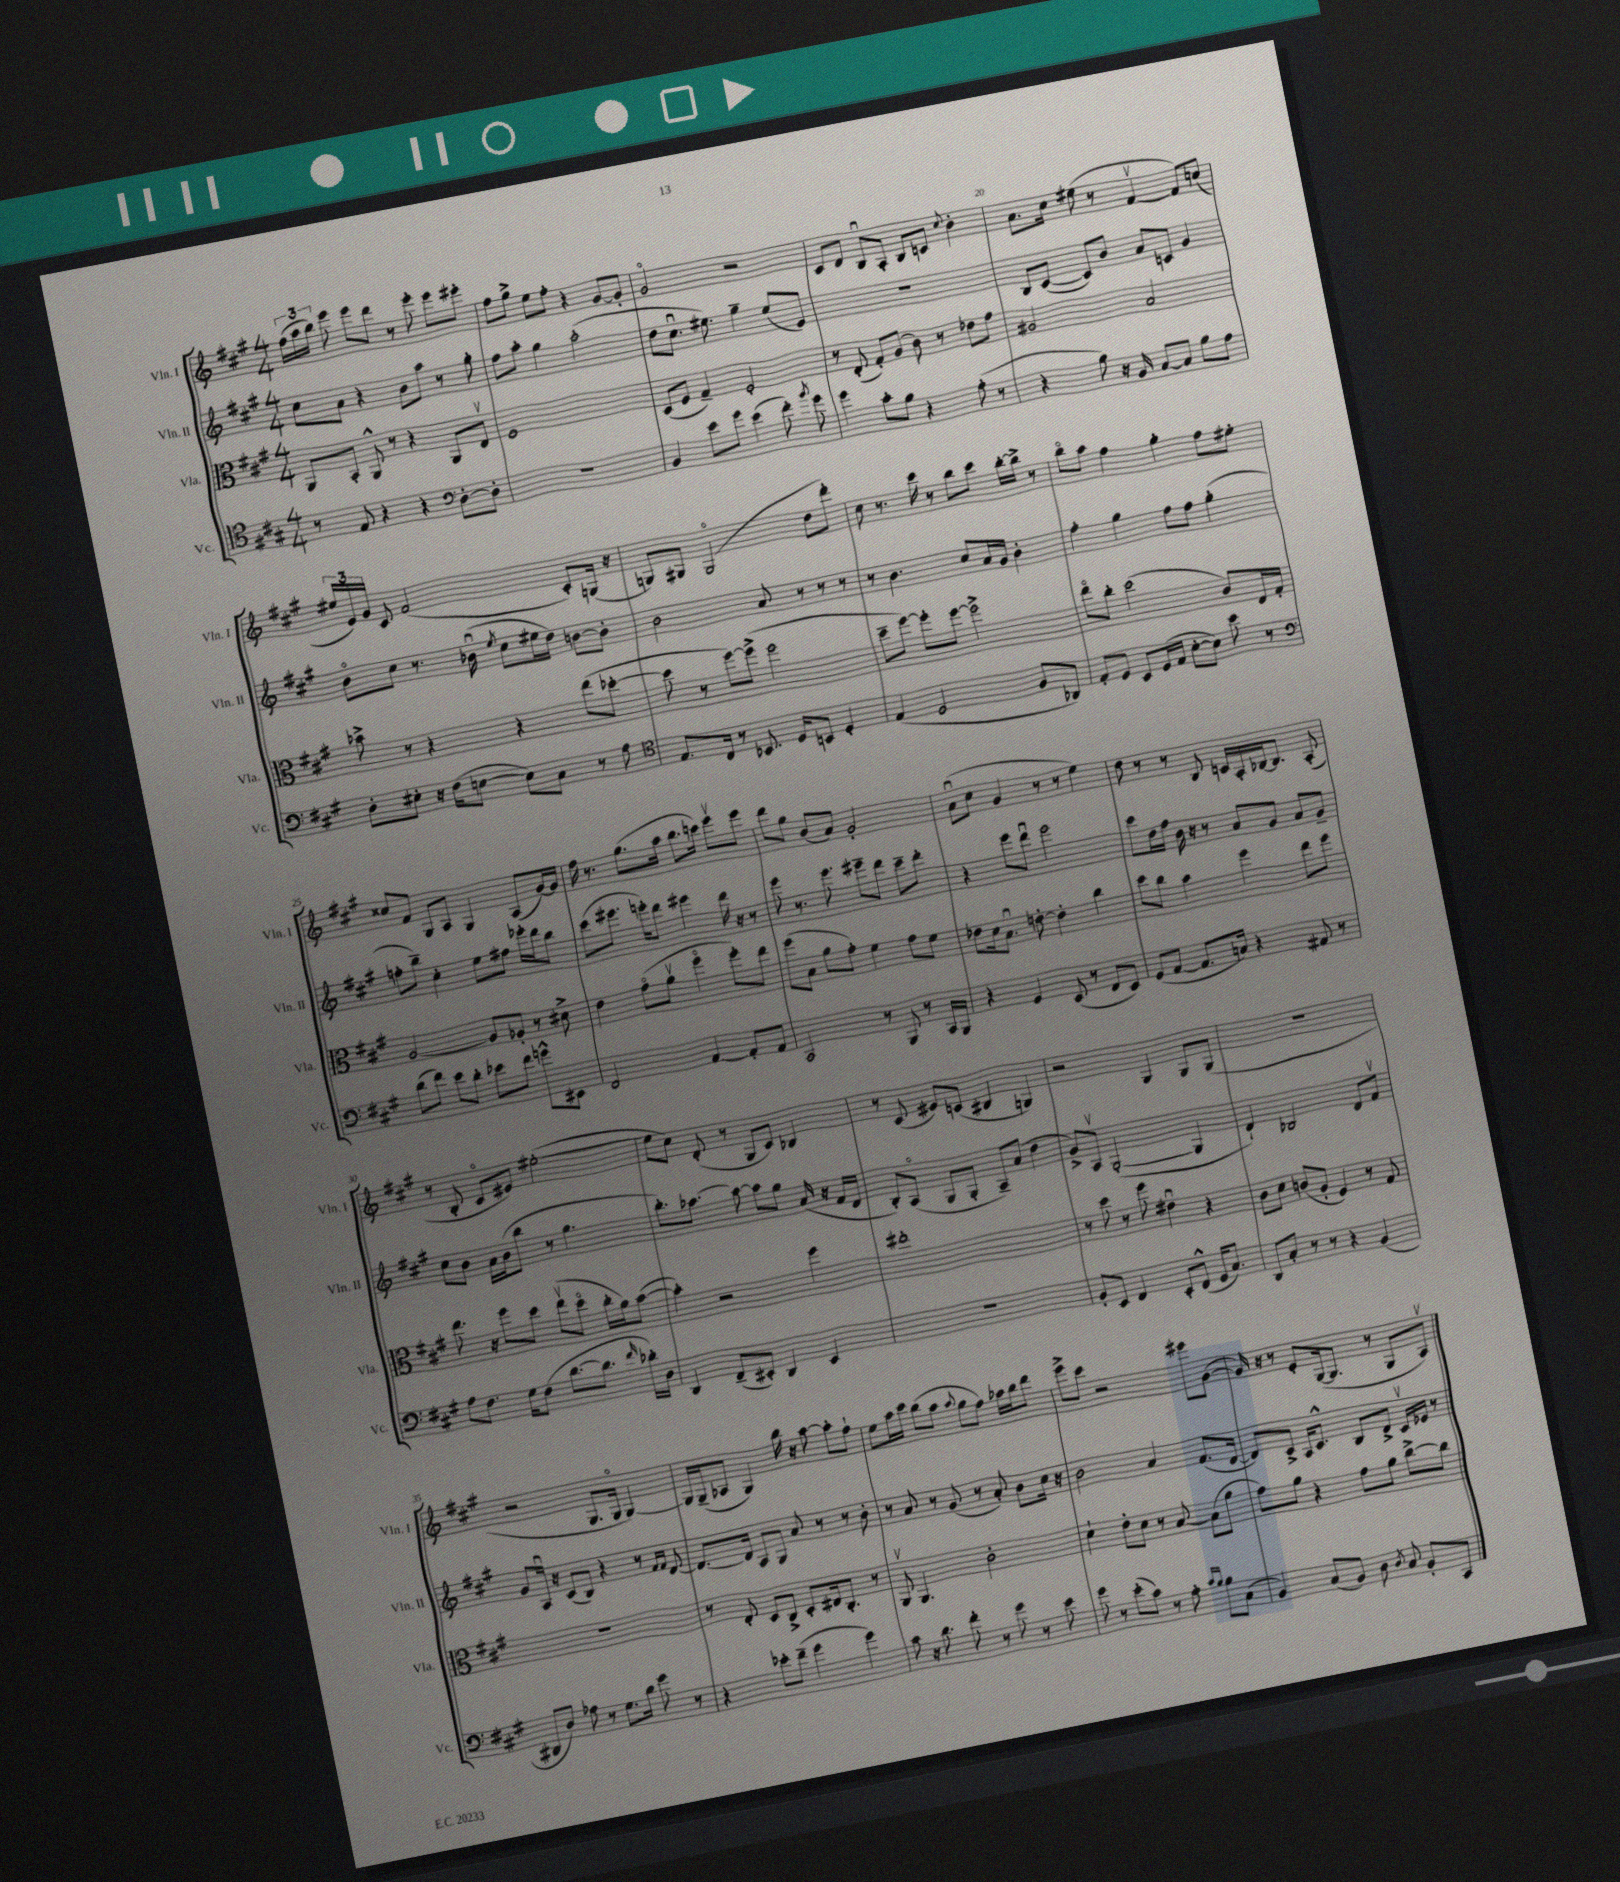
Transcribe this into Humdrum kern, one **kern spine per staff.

**kern	**kern	**kern	**kern
*staff4	*staff3	*staff2	*staff1
*clefC4	*clefC3	*clefG2	*clefG2
*k[f#c#g#]	*k[f#c#g#]	*k[f#c#g#]	*k[f#c#g#]
*M4/4	*M4/4	*M4/4	*M4/4
8r	8AA/L	8cc#\L	(24ff#\LL
.	.	.	24aa\
.	.	.	24bb\JJ)
8E/	8BB'/J	8a\J	8eee\
4r	8AA^^/	4r	8eee\L
.	8r	.	8ddd\J
4r	4r	8b\L	8r
.	.	8aa\J	8eee'\
*clefF4	*	*	*
[8D'\L	8AA/L	8r	8eee\L
8D'\]J	8Ev/J	8gg#'\	8eee#'\J
=	=	=	=
1r	1F#	8ff#\L	8ff#\L
.	.	8aa'\J	8gg#^\J
.	.	4gg#\	8ee\L
.	.	.	8ff#'\J
.	.	(2aa'\	4r
.	.	.	[8g#/L
.	.	.	8g#'/]J
=	=	=	=
4BB/	(8D/L	8dd\L	2g#o/
.	8F#/J	8.cc#u\J	.
8e\L	4G#~/)	.	.
.	.	8.ee#\)	.
8g#\J	.	.	.
(4e\	2F#'/	4gg#~\	2r
8f#'\)	.	(8ee#/L	.
8qb/	.	.	.
8g#\	.	8e/J)	.
=	=	=	=
4g#\	8r	1r	8c#/L
.	(8E'/	.	8d/J
8c#'\L	8G#'/L)	.	8Bu/L
8B\J	(8A/J	.	8A'/J
4r	8c#\)	.	8B/L
.	8r	.	8c/J
.	.	.	8qqcc#/
(8A'\	8e-\L	.	4b'\
8r	8g#\J	.	.
=	=	=	=
4r	2A#/	8B/L	8.a\L
.	.	([8c#/J	.
.	.	.	16cc#\Jk
8B\)	.	8c#/]L)	(8ee#\
16r	.	8b/J	8r
16BB/	.	.	.
[8C#/L	2B/	8a/L	[4f#v/
8C#/]J	.	8c/J	.
8B\L	.	4g#/	8f#/]L)
8A\J	.	.	(8cc/J
=	=	=	=
8D'\L	8b-^\	8bo\L	24ee#/LL
.	.	.	24e/)
.	.	.	24g#/JJ
8E#'\J	8r	8cc#\J	8c#/
16r	4r	8.r	(2f#/
(16F#\LK	.	.	.
[8E\J	.	.	.
.	.	(16b-u\	.
.	.	8qee/	.
8E\]L)	4r	8cc#\L	.
8C#\J	.	16ee#\L	.
.	.	16dd\JJ)	.
8r	(8ee\L	[8b\L	8c#'/L)
8A\	[8dd-'\J	8b'\]J	(16G/Jk
.	.	.	16r
=	=	=	=
*clefC4	*	*	*
8.E/L	8dd-\]	2b\	8G/L)
.	8r	.	8G#/J
16C#/Jk	.	.	.
8r	[8ff#\L)	.	(2G#o/
8.BB-/	(8ff#^\]J	.	.
.	2ff#\	8a/	.
16D/LK	.	.	.
8BB/J	.	8r	.
4D'/	.	8r	8dd\L
.	.	8r	8ddd'\J)
=	=	=	=
(4E/	8dd~\L	8r	8cc#\
.	[8ff#\J)	4.b\	8.r
2D/	8ff#'\]L	.	.
.	.	.	16ccc#\
.	[8ff#\J	.	8r
.	2ff#^\]	8cc#/L	8bb\L
.	.	16a/L	8ccc#\J
.	.	16g#/JJ	.
8F#/L	.	4b'\	[16bb'\LL
.	.	.	16bb^\]JJ
8AA-/J)	.	.	8r
=	=	=	=
8E'/L	8eeo\L	4ff#'\	8bbo\L
8D/J	8cc#'\J	.	8aa\J
8BB/L	(2dd\	4gg#\	4ff#\
(16D/L	.	.	.
16E/JJ	.	.	.
[8B'\L	.	8ff#\L	4gg#'\
8B\]J)	.	8ff#\J	.
8b\	8c#/L)	(4gg#'\	8ff#\L
8r	16E/L	.	8ee#'\J
.	16G#'/JJ	.	.
=	=	=	=
*clefF4	*	*	*
(8d\L	[2A/	8ff'\L	8cc##/L
8f#\J)	.	8bb~\J)	8f#/J
8e\L	.	4cc#'\	8G#/L
8d'\J	.	.	8A/J
8e-\L	8A/]L	8ee\L	4G#/
8f#\J	8A-'/J	8ff#\J	.
8g^^\L	8r	16eee-'\LL	(8A/L
.	.	16ddd\J	.
8EE#\J	8d#^\	8bb\J	[16g#/L)
.	.	.	16g#/]JJ
=	=	=	=
2FF#/	4e\	(8ccc#\L	16ff#\
.	.	.	8.r
.	.	8.eee#\J	.
.	(8g#o\L	.	(8.gg#\L
.	.	16eee'\LK)	.
.	8av\J	8ddd\J	.
.	.	.	16aa\Jk
[4AA/	4ff#o\	4eee#\	8.bb\L
.	.	.	16ccc\Jk)
8AA'/]L	8ff#'\L)	16ddd\	8eeev\L
.	.	16r	.
8AA/J	8ee\J	8r	8eee\J
=	=	=	=
2CC#/	(8ff#\L	8eee\	8ddd\L
.	8B\J	8.r	8gg#\J
.	8a\L	.	(8b/L
.	.	8.eee\	.
.	8g#'\J)	.	8a/J)
8r	4f#\	8eee#~\L	2g#'/
8BBB/	.	8ddd\J	.
8r	8g#\L	8ccc#~\L	.
16CC#/LL	8f#\J	8ddd'\J	.
16BBB/JJ	.	.	.
=	=	=	=
4r	8e-\L	4r	(8au\L
.	16d\k	.	8cc#\J
.	8.Bu\J	.	.
4GG#/	.	8eee\L	4g#/
.	[8e'\	8dddu\J	.
(8EE/	4e'\]	2eee\	8r
8r	.	.	8r
8FF#/L	4cc#\	.	4ee\)
8EE/J)	.	.	.
=	=	=	=
(8GG#/L	8dd\L	8ccc#\L	8dd\
[8AA/J	8cc#\J	16dd\L	8r
.	.	16ff#\JJ	.
8.AA/]L	4b\	16b\	8r
.	.	16r	.
.	.	8r	8B/
16C/Jk)	.	.	.
4r	4ff#\	8a/L	16c/LL
.	.	.	16A'/
.	.	8g#/J	[16B-/J
.	.	.	8.B-/]J
8AA#/	8ee\L	8a/L	.
8r	8ff#\J	8g#~/J	(8A'/
=	=	=	=
8A\L	8.ee\	8cc#\L	8r
8.F#\J	.	8b\J	8B'/
.	16r	.	.
.	8ff#\L	16a\LL	8c#o/L
16G#\LK	.	(16b\J	.
(8F#\J	8dd\J	8bb\J	8e#/J)
[8.d\L	(8eev\L	8r	([2ee#'\
.	8ddo\J	4.gg#\	.
8.d\]J	.	.	.
.	16cc#'\LL	.	.
.	16a\J)	.	.
16qqf#/	.	.	.
16d-'\LL)	([8b\J	.	.
16D\JJ	.	.	.
=	=	=	=
4DD/	4b'\])	8.bb'\L)	8ee#\]L
.	.	.	8cc#\J)
.	.	[8.aa-\J	.
(8FF#~/L	2r	.	(8d'/
8EE#'/J)	.	8aa-\_	8r
4DD/	.	8aa-\]L	8G#/L
.	.	8gg#\J	8c#/J)
4EE#/	4ff#\	(16a/	4B-/
.	.	16r	.
.	.	16f#/LL	.
.	.	16d/JJ	.
=	=	=	=
1r	1ee#'	8B'/L)	8r
.	.	(8Ao/J	(8c#/
.	.	8G#/L	8e#/L)
.	.	8G#'/J	(8c/J
.	.	8A~/L)	4B#/
.	.	(8a/J	.
.	.	4dd\	4G/)
=	=	=	=
8BB'/L	8r	8g#^/L)	2r
8EE/J	8dd\	8Av/J	.
4FF#/	8r	([2G#'/	.
.	8ff#\	.	.
8EE'/L	4e#u\	.	4G#/
(8FF#^^/J	.	.	.
16GG#/LK	4r	4G#/]	8G#/L
8.C#/J)	.	.	.
.	.	.	(8G#/J
=	=	=	=
8DD/L	8c#\L	4d`/)	1r
8C#'/J	8d\J	.	.
8r	(8c/L	2B-/	.
8r	8A'/J	.	.
4r	4F#/)	.	.
(4BB/	8r	8d/L	.
.	8G#/	8f#v/J	.
=	=	=	=
8DD#/L	1r	8g#/L	2r
8D/J)	.	16Au/Jk	.
.	.	16r	.
8A-\	.	(8c#/L	.
8r	.	8B/J)	.
8.G#\L	.	4r	8.G#/L
16d\Jk	.	.	16G#o/Jk
8g#\	.	8r	[4G#/)
.	.	16qqf#/LL	.
.	.	16qqf#/JJ	.
8r	.	[8d/	.
=	=	=	=
4r	8r	8.d/_L	16G#/]LL
.	.	.	(16G#~/J
.	8E'/	.	8A-/J
.	.	16d/]Jk	.
8e-'\L	8D/L	8A/L	4G#/)
(8f#~\J	8C#^/J	8G#/J	.
4g#\	8D'/L	8a/	16bb\
.	.	.	16r
.	16E#/k	8r	[8aa\
.	8.C#'/J	.	.
4g#\)	.	8r	8aa'\]L
.	8r	8b'\	8ff#`\J
=	=	=	=
8c#\	8AAv/	8r	8ee\L
16r	4.AA/	8a/	16aa\L
8.d\	.	.	16ccc#\JJ
.	.	8r	(8bb\L
8f#'\	.	(8g#/	8aa\J
.	.	.	8qqaa/
8r	2c#'\	8r	8gg#\L
8g#\	.	8a'/)	8ff#\J)
8r	.	8b\L	16aa-\LL
.	.	.	16bb\J
8e\	.	16cc#\Jk	8ddd\J
.	.	16r	.
=	=	=	=
8g#\	4d`\	2b\	8eee^\L
8r	.	.	8ccc#\J
(8e'\L	8e'\L	.	2r
8c#\J)	8d\J	.	.
8r	8r	4a/	.
8A'\	[8B/	.	.
16qqc#/LL	.	.	.
16qqB/JJ	.	.	.
8B\L	(8B\]L	(8.f#/L	8eee#\L
(8C#\J	8a\J	.	([8g#\J
.	.	[16d/Jk	.
=	=	=	=
4BB/)	8g#\L)	8d/]L)	16g#/])
.	.	.	16r
.	8a\J	8c#^/J	8r
(8C#/L	4r	16A/LK	8e'/L
.	.	8.c#^^/J	.
8BB/J)	.	.	([16G#/k
.	.	.	8.G#/]J
8D\	8g#\L	8B/L	.
8qD/	.	.	.
8C#/	8a\J	8d^/J	8r
8BB'/L	[8cc#^\L	16c#v/LL	8G#/L
.	.	16e-/JJ	.
8CC#/J	8cc#\]J	8r	8Av/J)
==	==	==	==
*-	*-	*-	*-
